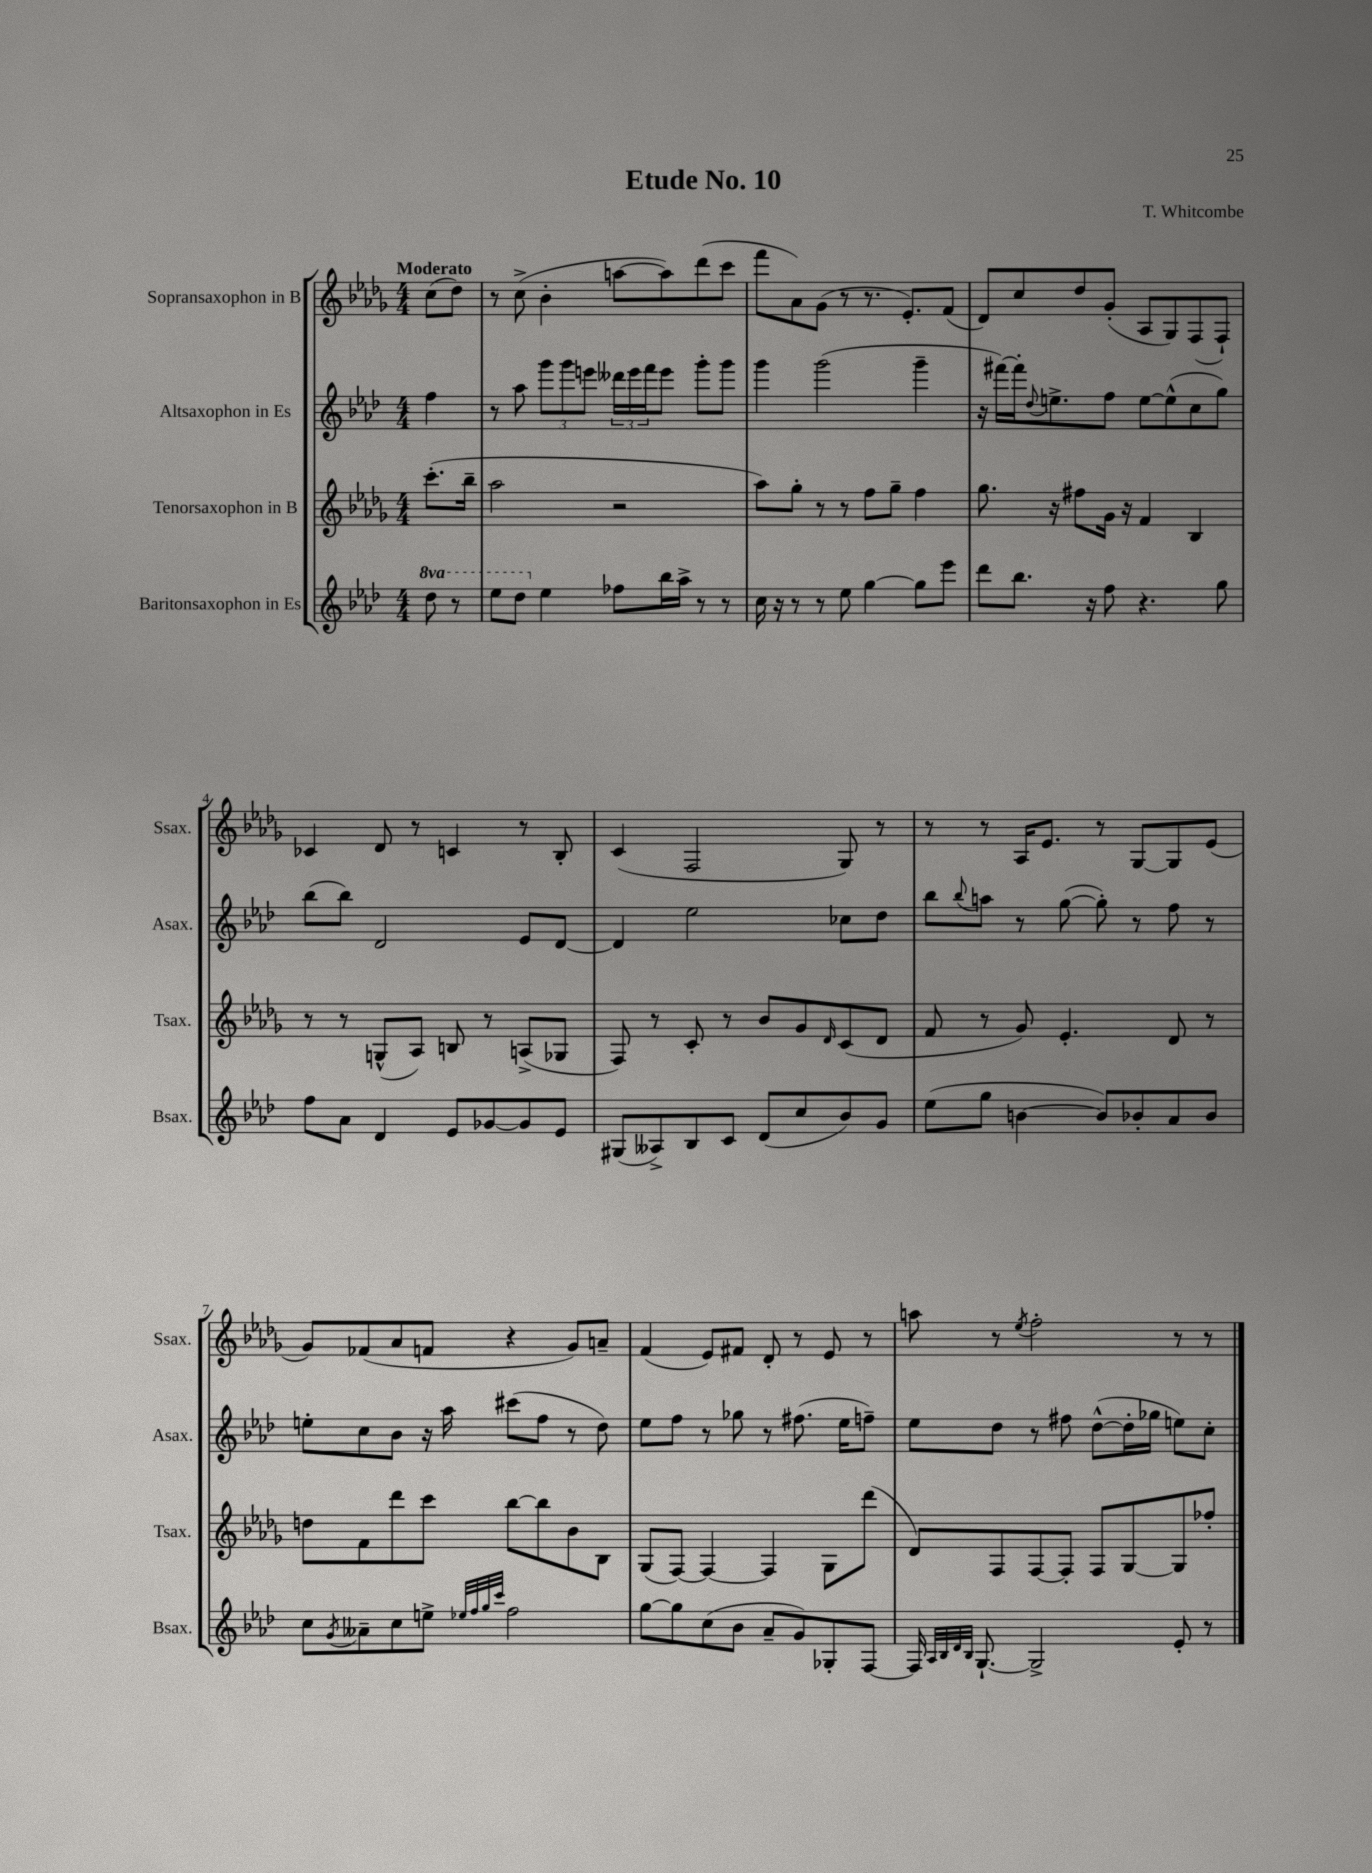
\header { title = "Etude No. 10" composer = "T. Whitcombe" }
<<
\new StaffGroup <<
\new Staff = "s0" \with { instrumentName = "Sopransaxophon in B" shortInstrumentName = "Ssax." } {
    \clef treble \key des \major \numericTimeSignature \time 4/4 \partial 4 \tempo "Moderato"
    c''8( des''8) |
    r8 c''8->( bes'4-. a''8~ a''8) des'''8( c'''8 |
    f'''8 aes'8) ges'8( r8 r8. ees'8.-.) f'8( |
    des'8) c''8 des''8 ges'8-.( aes8 ges8) f8( f8-!) |
    ces'4 des'8 r8 c'4 r8 bes8-. |
    c'4( f2 ges8) r8 |
    r8 r8 aes16 ees'8. r8 ges8~ ges8 ees'8( |
    ges'8) fes'8( aes'8 f'8 r4 ges'8) a'8-- |
    f'4( ees'8) fis'8 des'8-. r8 ees'8 r8 |
    a''8 r8 \acciaccatura { ees''8 } f''2-. r8 r8 \bar "|." |
}
\new Staff = "s1" \with { instrumentName = "Altsaxophon in Es" shortInstrumentName = "Asax." } {
    \clef treble \key aes \major \numericTimeSignature \time 4/4 \partial 4
    f''4 |
    r8 aes''8 \tuplet 3/2 { g'''8 g'''8 e'''8 } \tuplet 3/2 { deses'''16 e'''16 f'''16 } e'''8 g'''8-. g'''8 |
    g'''4 g'''2( g'''4-- |
    r16 fis'''16~) fis'''16-. \appoggiatura { des''8 } e''8.-> f''8 e''8~ e''8-^( c''8 g''8) |
    bes''8( bes''8) des'2 ees'8 des'8~ |
    des'4 ees''2 ces''8 des''8 |
    bes''8 \appoggiatura { bes''8 } a''8 r8 g''8~( g''8-.) r8 f''8 r8 |
    e''8-. c''8 bes'8 r16 aes''16 cis'''8( f''8 r8 des''8) |
    ees''8 f''8 r8 ges''8 r8 fis''8.( ees''16 f''8--) |
    ees''8 des''8 r8 fis''8 des''8~-^( des''16-. ges''16 e''8) c''8-. \bar "|." |
}
\new Staff = "s2" \with { instrumentName = "Tenorsaxophon in B" shortInstrumentName = "Tsax." } {
    \clef treble \key des \major \numericTimeSignature \time 4/4 \partial 4
    c'''8.-.( bes''16-- |
    aes''2 r2 |
    aes''8) ges''8-. r8 r8 f''8 ges''8-- f''4 |
    ges''8. r16 fis''8 ges'16 r16 f'4 bes4 |
    r8 r8 g8-^( aes8) b8 r8 a8->( ges8 |
    f8) r8 c'8-. r8 bes'8 ges'8 \grace { des'16 } c'8( des'8 |
    f'8 r8 ges'8) ees'4.-. des'8 r8 |
    d''8 f'8 des'''8 c'''8 bes''8~ bes''8 bes'8 bes8 |
    ges8( f8~) f4~ f4 ges8 des'''8( |
    des'8) f8 f8~ f8-. f8 ges8~ ges8 fes''8-. \bar "|." |
}
\new Staff = "s3" \with { instrumentName = "Baritonsaxophon in Es" shortInstrumentName = "Bsax." } {
    \clef treble \key aes \major \numericTimeSignature \time 4/4 \set Staff.ottavationMarkups = #ottavation-simple-ordinals \partial 4
    \ottava #1 des'''8 r8 |
    ees'''8 des'''8 \ottava #0 ees''4 fes''8 bes''16 aes''16-> r8 r8 |
    c''16 r16 r8 r8 ees''8 g''4~ g''8 ees'''8 |
    des'''8 bes''8. r16 f''8 r4. g''8 |
    f''8 aes'8 des'4 ees'8 ges'8~ ges'8 ees'8 |
    gis8( aeses8->) bes8 c'8 des'8( c''8 bes'8) g'8 |
    ees''8( g''8 b'4~ b'8) bes'8-. aes'8 bes'8 |
    c''8 \acciaccatura { g'8 } aeses'8-- c''8 e''8-> \grace { ees''32 f''32 g''32 c'''32 } f''2 |
    g''8~ g''8 c''8( bes'8 aes'8-- g'8) ges8-. f8~ |
    f16 \grace { aes32 bes32 des'32 bes32 } g8.~-! g2-> ees'8-. r8 \bar "|." |
}
>>
>>
